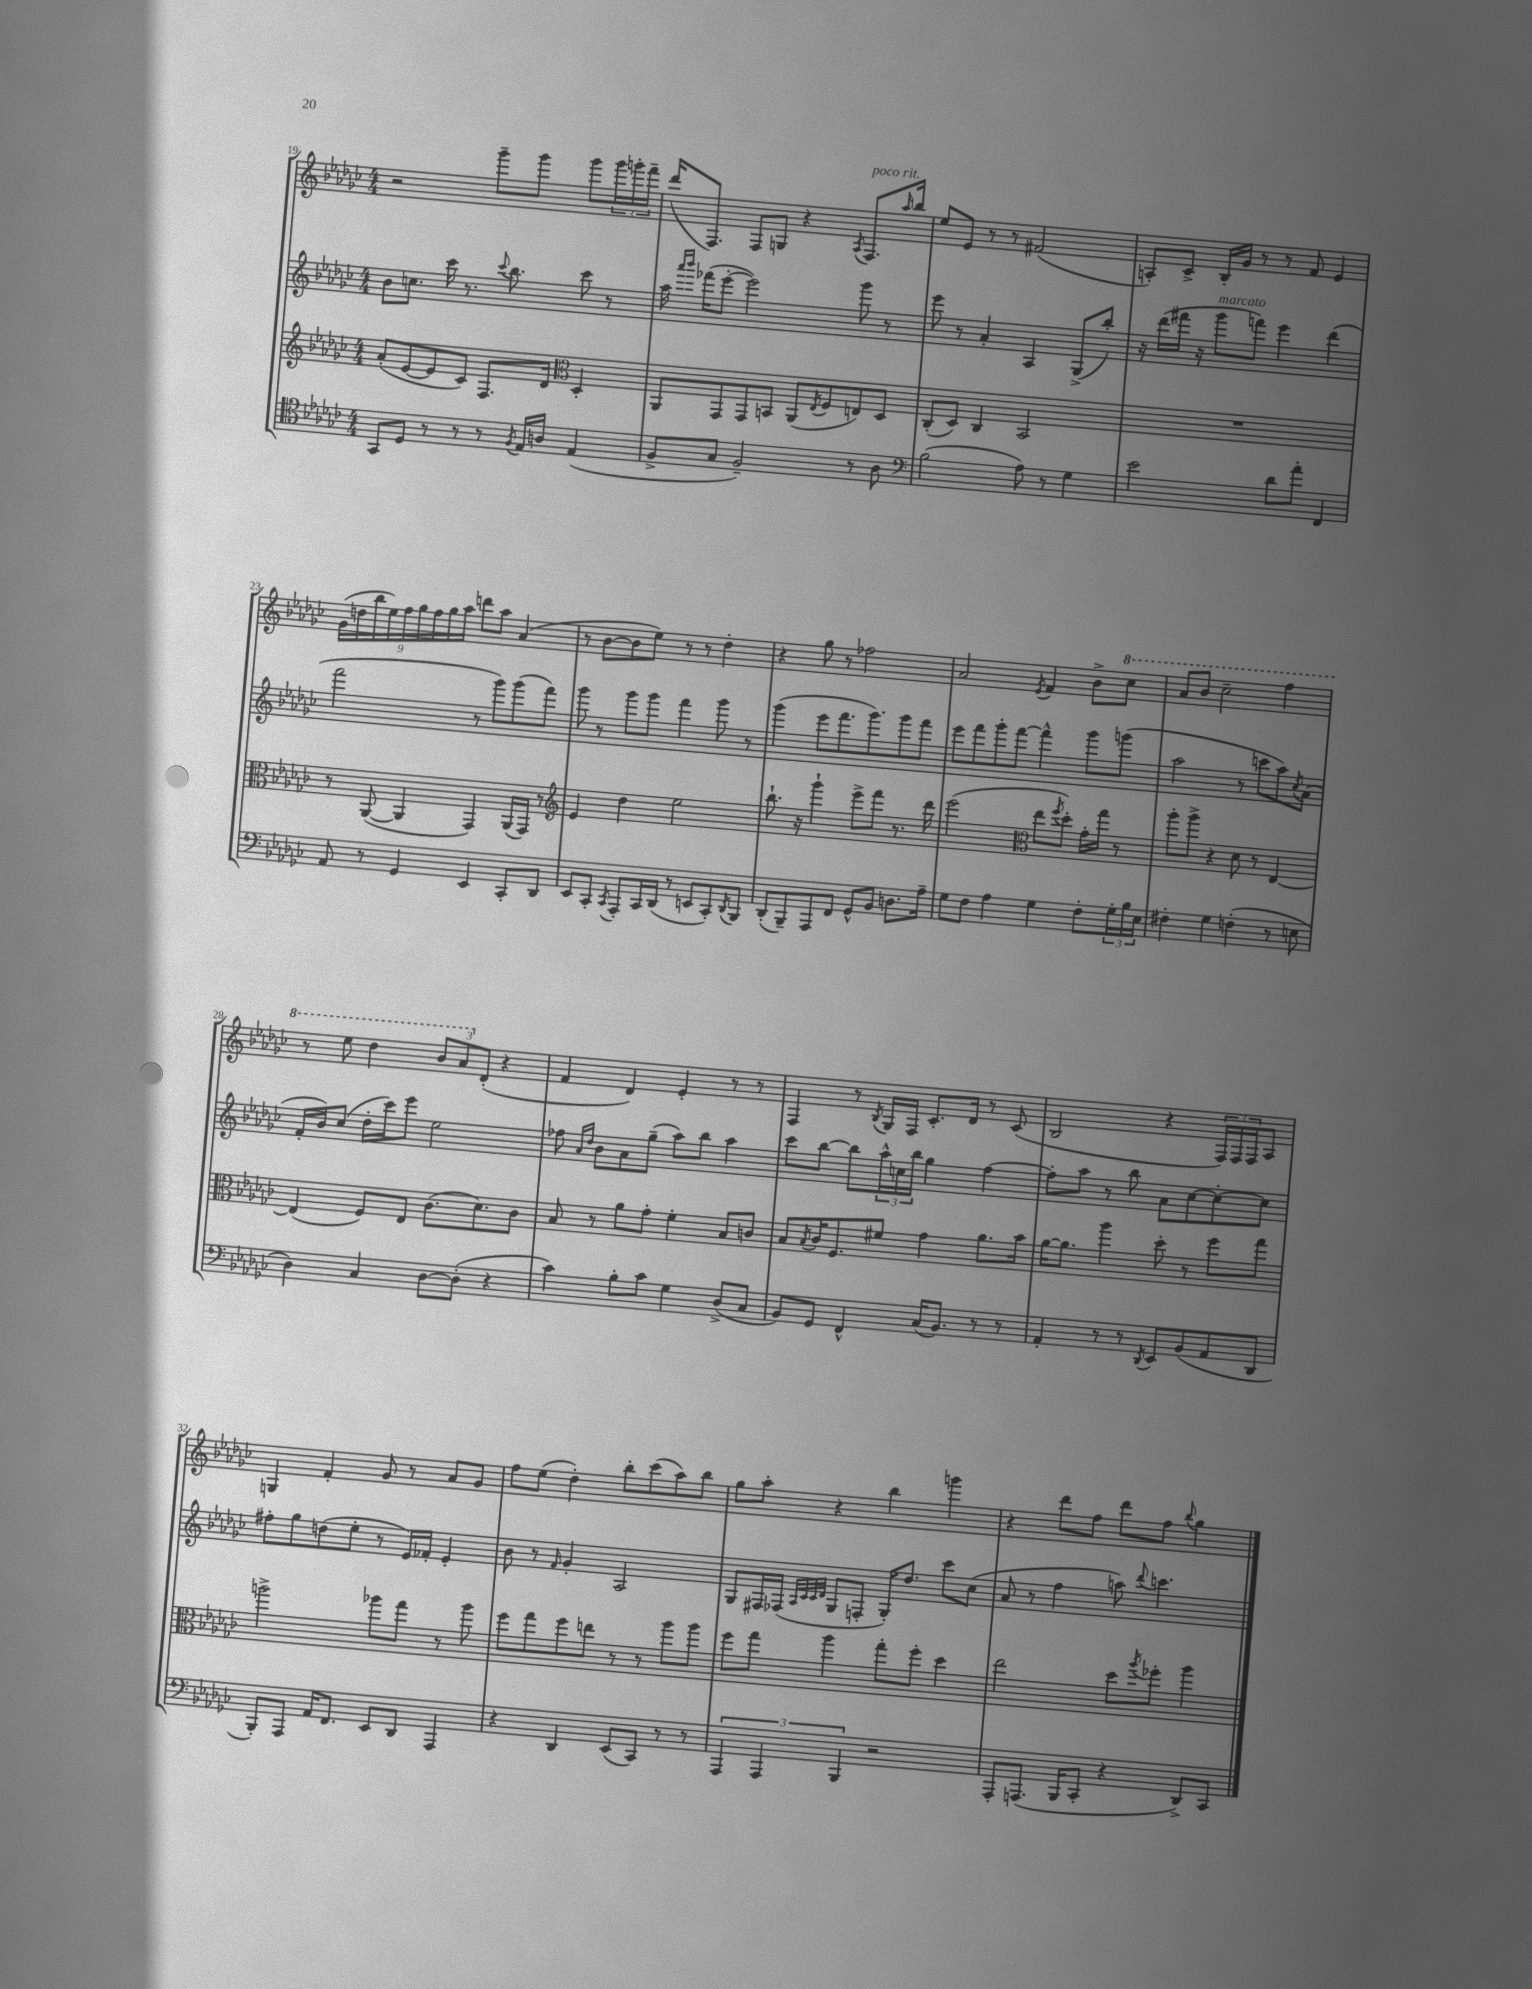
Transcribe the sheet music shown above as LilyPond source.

<<
\new StaffGroup <<
\new Staff = "s0" {
    \clef treble \key ges \major \numericTimeSignature \time 4/4
    r2 ges'''8-- ges'''8 ges'''8 \tuplet 3/2 { ges'''16 g'''16-. f'''16-- } |
    des'''16( f8.) f8 g8 r4 \acciaccatura { aes8 } f8.^\markup { \italic "poco rit." } \grace { aes''16 } bes''16 |
    ees''8 ees'8 r8 r8 fis'2( |
    a8-.) ces'8-> bes16-. ges'16 r8 r8 f'8 ees'4 |
    \tuplet 9/8 { ges'16( d''16 bes''16 ees''16) f''16 ges''16 f''16 ges''16 aes''16 } d'''8 aes''8 aes'4( |
    r8 bes'8~ bes'8 ees''8) r8 r8 des''4-. |
    r4 ges''8 r8 fes''2 |
    aes'2 \acciaccatura { ees'8 } f'4 bes'8-> \ottava #1 ces'''8 |
    aes''8 bes''8 ces'''2-- f'''4 |
    r8 ees'''8 des'''4 \tuplet 3/2 { bes''8 aes''8 \ottava #0 des'8-.( } r4 |
    f'4 des'4) ees'4-. r8 r8 |
    f4 r8 \acciaccatura { bes8 } ges16 f16 ces'8.-. des'16 r8 ces'8( |
    bes2 r4 \tuplet 3/2 { f16) f16 f16 } aes8 |
    g4 f'4-. ges'8 r8 aes'8 ges'8 |
    f''8 ees''8( des''4-.) bes''8-. ces'''8( aes''8) bes''8 |
    ges''8 aes''8-. r4 bes''4 g'''4 |
    r4 des'''8 f''8 des'''8 f''8 \appoggiatura { bes''8 } ges''4 \bar "|." |
}
\new Staff = "s1" {
    \clef treble \key ges \major \numericTimeSignature \time 4/4
    bes'8 c''8. ces'''16 r8. \appoggiatura { ces'''8 } bes''8. ces'''8 r8 |
    aes''16 \grace { aes'''16 bes'''16 } fes'''16( ees'''8~-. ees'''2) ges'''8 r8 |
    ees'''8 r8 aes'4-. aes4 ges8->( bes''8-.) |
    r16 des'''16( fis'''16 r16 ges'''8^\markup { \italic "marcato" } f'''8) ees'''4 des'''4( |
    f'''2 r8 ges'''8) ges'''8( f'''8) |
    ges'''8 r8 ges'''8 ges'''8 f'''4 ges'''8 r8 |
    ges'''4( ees'''8 f'''8. ges'''8.) ges'''8 f'''8 |
    ees'''8 f'''8 ges'''8-. f'''8~ f'''4-^ ges'''8 g'''8( |
    aes''2 r8 c'''8 aes''8) \acciaccatura { ces''8 } aes'8( |
    f'16-. bes'16) ces''8( des''16-. ces'''16) ees'''8 ees''2 |
    fes''8 \grace { aes'16 des''16 } bes'8 aes'8 ges''8--( aes''8) bes''8 aes''4 |
    ces'''8 bes''8~ bes''8 \tuplet 3/2 { aes''16-^ c''16 bes''16 } ges''4 f''4~ |
    f''8-. aes''8 r8 bes''8 aes'8 ces''8~ ces''8~-. ces''8 |
    fis''8-. ges''8 d''8( ees''8-. r8 ees'16) fes'16-. ees'4-. |
    bes'8 r8 \grace { f'16 } ges'4-. aes2 |
    ges8 fis16 fes16( \grace { aes32 ces'32 ces'32 des'32 } ges8 f8-. ges16-.) des''8. ces'''8 ces''8( |
    aes'8 r8 f''4 a''8) \appoggiatura { des'''8 } c'''4. \bar "|." |
}
\new Staff = "s2" {
    \clef treble \key ges \major \numericTimeSignature \time 4/4
    aes'8-.( ees'8~ ees'8 ces'8) f8. des'16 \clef alto des4-. |
    aes,8 ges,8 ges,8 b,8 aes,8( \acciaccatura { ees8 } f8 e8) des8 |
    ces8-.( des8) ces4 bes,2 |
    R1 |
    r8 aes,8~( aes,4 ges,4) aes,16( ges,16) r8 |
    \clef treble ees'4 des''4 ees''2 |
    bes''8.-! r16 ges'''4-! ees'''8-> f'''8 r8. des'''16 |
    ees'''2( \clef alto ees''8 \acciaccatura { f''8 } des''8-.) ges'16-. ges''16 r8 |
    aes''8-. aes''8-> r4 des'8 r8 ees4~ |
    ees4( f8) ees8 ces'8.( des'8.) ces'8 |
    bes8 r8 aes'8 ges'8-. f'4-. bes8 c'8 |
    bes8 \acciaccatura { bes8 } ces'16 f8. fis'8 ges'4 aes'8. bes'16 |
    aes'16~ aes'8. aes''4 des''8-. r8 f''8 ges''8 |
    a''2-> aes''8 ges''8 r8 aes''8 |
    f''8 ges''8 f''8 e''8 r8 r8 aes''8 aes''8 |
    f''8 ges''8 aes''4 ges''8-. f''8-. des''4 |
    ees''2 des''8 \acciaccatura { aes''8 } fes''8-. aes''4 \bar "|." |
}
\new Staff = "s3" {
    \clef tenor \key ges \major \numericTimeSignature \time 4/4
    ges,8 des8 r8 r8 r8 \acciaccatura { f8 } ees16 a16 ees4( |
    f8-> ges8 f2--) r8 aes8 |
    \clef bass bes2( aes8) r8 ges4 |
    ees'2 des'8 aes'8-. f,4 |
    aes,8 r8 ges,4 ees,4 ces,8-. des,8 |
    ees,8 ces,8-. \acciaccatura { ces,8 } aes,,8-. ces,16 des,16( r8 e,8 ces,8-.) \acciaccatura { des,8 } bes,,8 |
    des,8-.( bes,,8--) aes,,8 f,8 ges,8-^ bes,8 d8. aes16-- |
    ges8 f8 aes4 ges4 f8-. \tuplet 3/2 { ges16-. bes16 ees16 } |
    fis4-. ges4 f4-.( r8 e8 |
    des4) ces4 des8~ des8-.( r4 |
    ces'4) bes8-. ces'8 ges4 des8->( ces8 |
    bes,8) ges,8 f,4-^ ces16( bes,8.) r8 r8 |
    aes,4-. r8 r8 \acciaccatura { des,8 } ees,8 bes,8( aes,8 des,8 |
    bes,,8-.) aes,,8 aes,16 f,8. ees,8 des,8 aes,,4 |
    r4 des,4 ees,8( ces,8) r8 r8 |
    \tuplet 3/2 { aes,,4 aes,,4 bes,,4 } r2 |
    aes,,8-. a,,8.( bes,,16 ces,8-. r4 des,8->) ces,8 \bar "|." |
}
>>
>>
\layout { \context { \Score currentBarNumber = #19 } }
